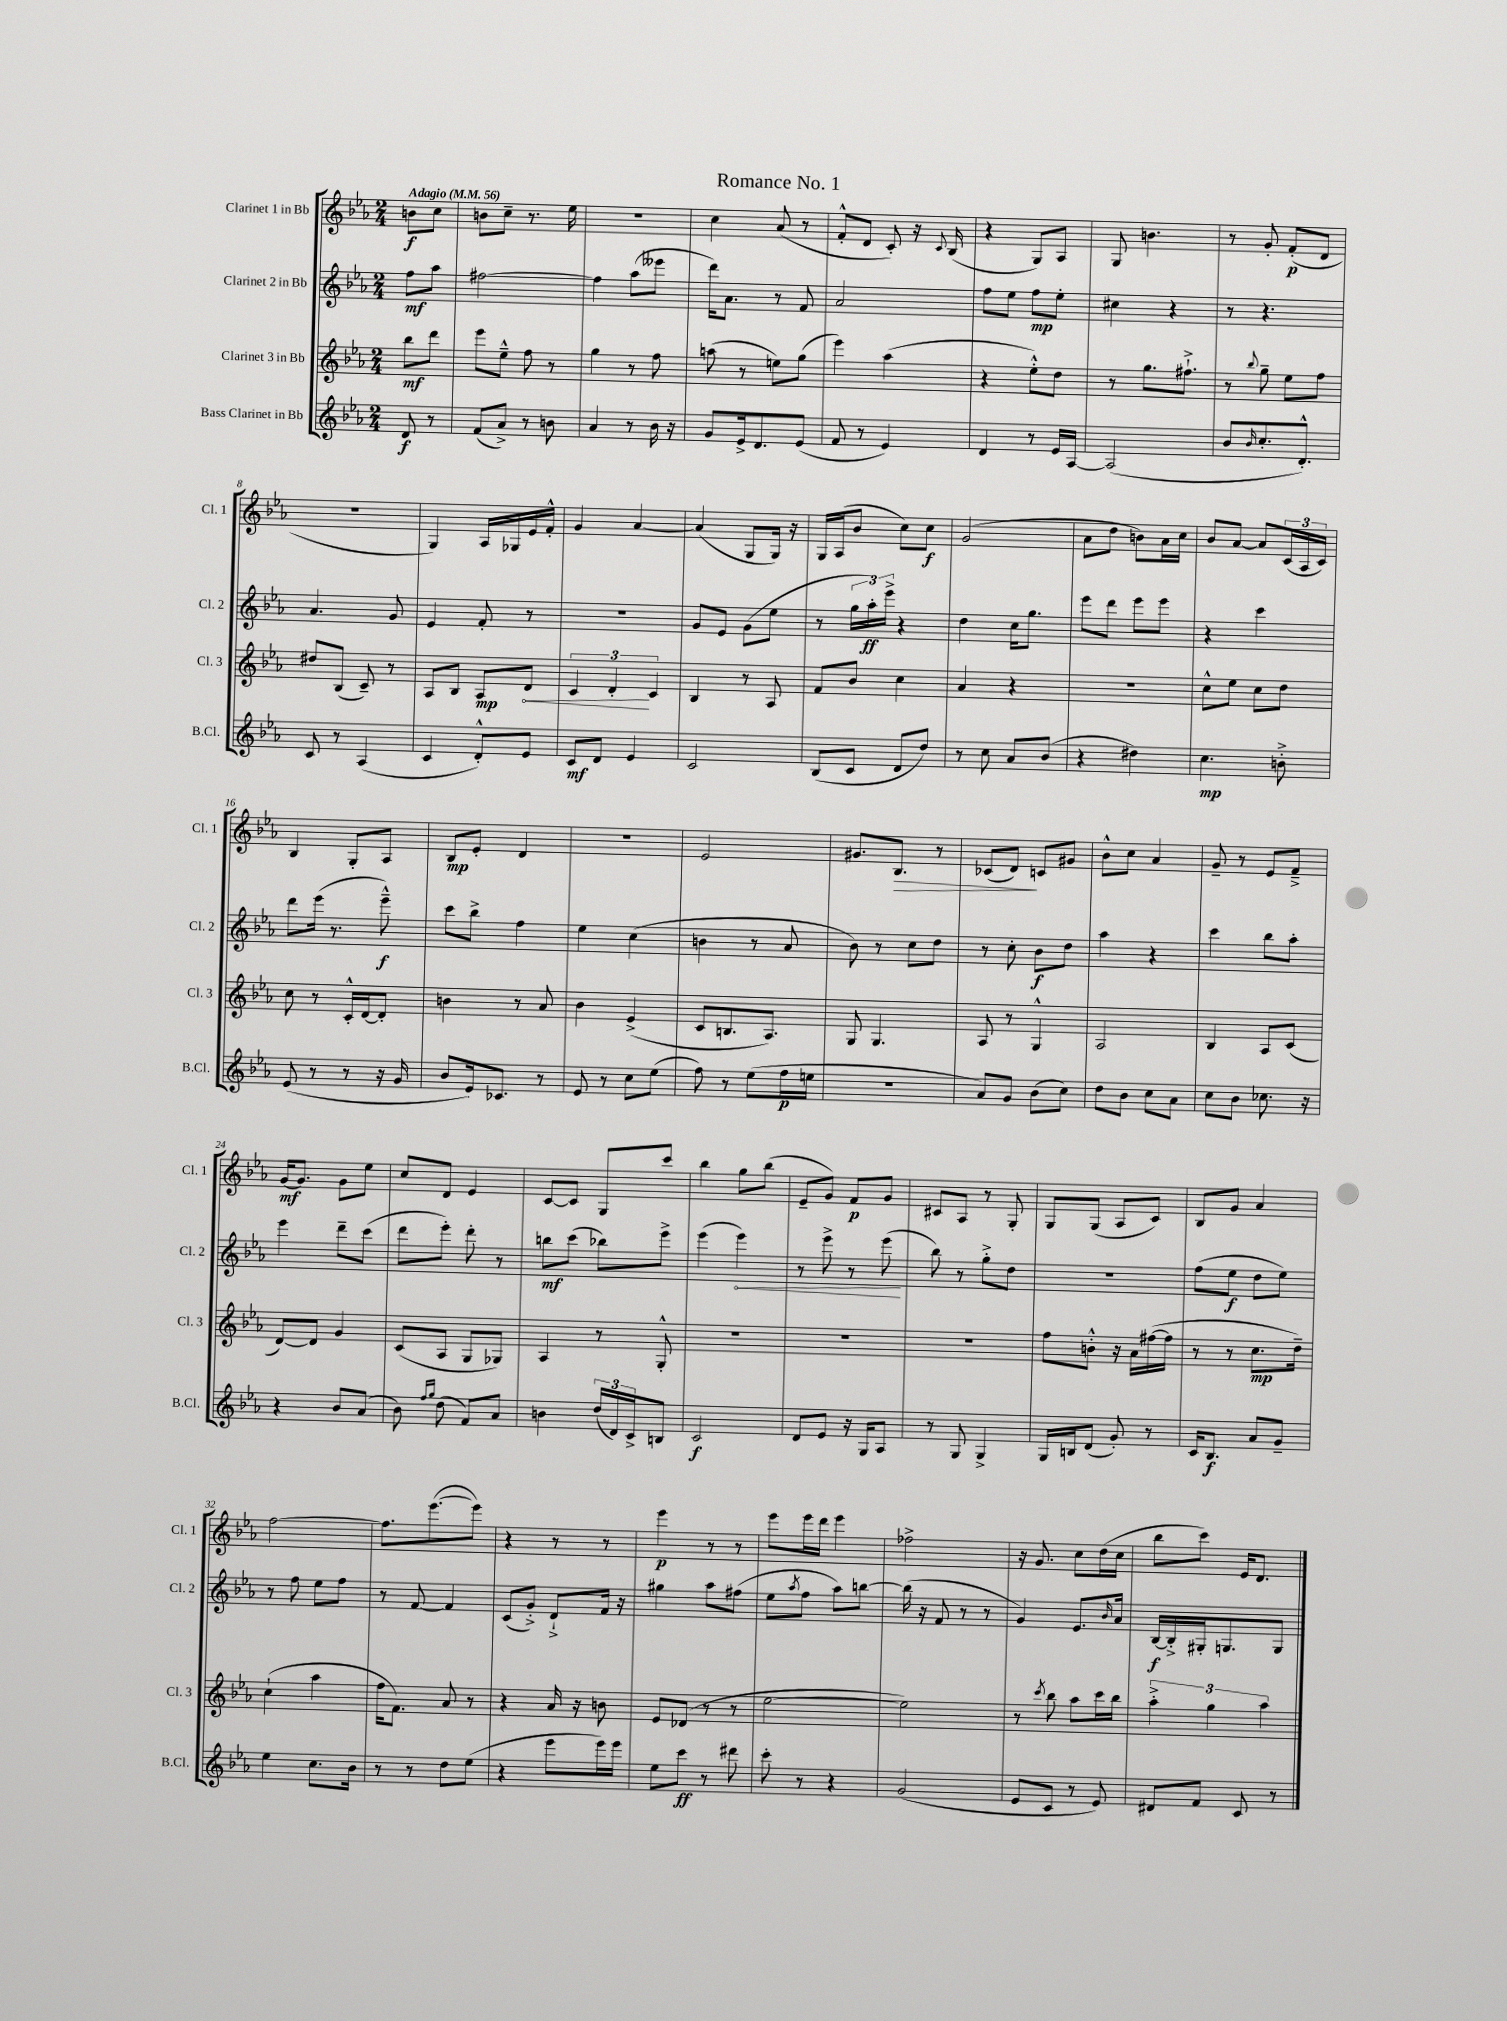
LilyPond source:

\header { title = "Romance No. 1" }
<<
\new StaffGroup <<
\new Staff = "s0" \with { instrumentName = "Clarinet 1 in Bb" shortInstrumentName = "Cl. 1" } {
    \clef treble \key ees \major \numericTimeSignature \time 2/4 \partial 4 \tempo "Adagio" 4 = 56
    b'8\f c''8 |
    b'8 c''8-- r8. ees''16 |
    R2 |
    c''4 aes'8( r8 |
    f'8-.-^ d'8 c'8-.) r16 \appoggiatura { c'8 } bes16( |
    r4 g8) aes8 |
    g8 b'4. |
    r8 g'8-. f'8-.\p( d'8 |
    r2 |
    g4) aes16 ges16 ees'16 f'16-.-^ |
    g'4 aes'4~ |
    aes'4( g8 g16) r16 |
    g16 aes16( bes'8 c''8) c''8\f |
    g'2( |
    aes'8 d''8 b'8) aes'16 c''16 |
    bes'8 aes'8~ aes'8 \tuplet 3/2 { c'16( aes16 c'16) } |
    bes4 g8-. aes8 |
    bes8\mp ees'8-. d'4 |
    R2 |
    ees'2 |
    gis'8. bes8.\> r8 |
    ces'8( d'8\!) c'8 gis'8 |
    bes'8-^ c''8 aes'4 |
    g'8-- r8 ees'8 f'8---> |
    g'16~\mf g'8. g'8 ees''8 |
    c''8 d'8 ees'4 |
    c'8~ c'8 g8 c'''8 |
    bes''4 g''8 bes''8( |
    ees'8-- g'8) f'8\p g'8 |
    cis'8 aes8 r8 g8-. |
    g8 g8( aes8 c'8) |
    bes8 g'8 aes'4 |
    f''2~ |
    f''8. ees'''8.~( ees'''8) |
    r4 r8 r8 |
    ees'''4\p r8 r8 |
    ees'''8 ees'''16 d'''16 ees'''4 |
    fes''2-> |
    r16 g'8. c''8 d''16( c''16 |
    bes''8 c'''8) ees'16 d'8. \bar "|." |
}
\new Staff = "s1" \with { instrumentName = "Clarinet 2 in Bb" shortInstrumentName = "Cl. 2" } {
    \clef treble \key ees \major \numericTimeSignature \time 2/4 \partial 4
    f''8\mf aes''8 |
    fis''2~ |
    fis''4 aes''8( eeses'''8 |
    d'''16) aes'8. r8 f'8 |
    aes'2 |
    f''8 ees''8 f''8\mp ees''8-. |
    cis''4 r4 |
    r8 r4. |
    aes'4. g'8 |
    ees'4 f'8-. r8 |
    r2 |
    g'8 ees'8 g'8( ees''8 |
    r8 \tuplet 3/2 { g''16 aes''16-.\ff) ees'''16-> } r4 |
    d''4 c''16 g''8. |
    ees'''8 d'''8 ees'''8 ees'''8 |
    r4 c'''4 |
    d'''8 ees'''16( r8. ees'''8---^\f) |
    c'''8 bes''8-> f''4 |
    ees''4 c''4( |
    b'4 r8 aes'8 |
    bes'8) r8 c''8 d''8 |
    r8 c''8-. bes'8\f d''8 |
    aes''4 r4 |
    c'''4 bes''8 aes''8-. |
    ees'''4 d'''8-- c'''8( |
    d'''8 ees'''8-.) d'''8-. r8 |
    b''8\mf c'''8( bes''8) ees'''8-> |
    ees'''4( \once \override Hairpin.circled-tip = ##t ees'''4\<) |
    r8 ees'''8-> r8 ees'''8\!( |
    bes''8) r8 g''8-.-> d''8 |
    R2 |
    f''8( ees''8\f d''8 ees''8) |
    r8 f''8 ees''8 f''8 |
    r8 f'8~ f'4 |
    c'8( g'8-.->) d'8-!-> f'16 r16 |
    gis''4 aes''8 fis''8( |
    ees''8 \acciaccatura { aes''8 } f''8 aes''8) b''8~ |
    b''16( r16 f'8 r8 r8 |
    g'4) ees'8. \grace { bes'16 } aes'16 |
    bes16~\f bes16-.-> gis16-. g8. g8 \bar "|." |
}
\new Staff = "s2" \with { instrumentName = "Clarinet 3 in Bb" shortInstrumentName = "Cl. 3" } {
    \clef treble \key ees \major \numericTimeSignature \time 2/4 \partial 4
    bes''8\mf d'''8 |
    ees'''8 ees''8---^ f''8 r8 |
    g''4 r8 f''8 |
    a''8( r8 e''8) g''8( |
    ees'''4) aes''4( |
    r4 ees''8-.-^) d''8 |
    r8 g''8. fis''8.-!-> |
    r8 \appoggiatura { bes''8 } g''8-- ees''8 f''8 |
    dis''8 bes8( c'8--) r8 |
    aes8 bes8 aes8\mp \once \override Hairpin.circled-tip = ##t d'8\< |
    \tuplet 3/2 { c'4 d'4-.\! c'4 } |
    bes4 r8 aes8 |
    f'8 bes'8 c''4 |
    aes'4 r4 |
    r2 |
    c''8-^ ees''8 c''8 d''8 |
    c''8 r8 c'16-.-^ d'16~ d'8-. |
    b'4 r8 aes'8 |
    bes'4 ees'4->( |
    c'8 b8. aes8.) |
    g8 g4. |
    aes8 r8 g4-^ |
    aes2 |
    bes4 aes8 c'8( |
    d'8~) d'8 g'4 |
    c'8( aes8 g8 ges8) |
    aes4 r8 g8-.-^ |
    R2 |
    R2 |
    R2 |
    f''8 b'8-.-^ r16 aes'16 fis''16~( fis''16 |
    r8 r8 c''8.\mp d''16--) |
    c''4-!( aes''4 |
    f''16 f'8.) aes'8 r8 |
    r4 aes'16 r16 b'8 |
    ees'8 des'8( r8 r8 |
    ees''2~ |
    ees''2) |
    r8 \acciaccatura { c'''8 } bes''8 aes''8 c'''16 bes''16 |
    \tuplet 3/2 { aes''4-.-> g''4 aes''4 } \bar "|." |
}
\new Staff = "s3" \with { instrumentName = "Bass Clarinet in Bb" shortInstrumentName = "B.Cl." } {
    \clef treble \key ees \major \numericTimeSignature \time 2/4 \partial 4
    d'8\f r8 |
    f'8( aes'8->) r8 b'8 |
    aes'4 r8 bes'16 r16 |
    g'8 ees'16-> d'8. ees'8( |
    f'8 r8 ees'4) |
    d'4 r8 ees'16 aes16~ |
    aes2( |
    bes'8 \grace { bes'16 } c''8.-. d'8.-.-^) |
    c'8 r8 aes4( |
    c'4 d'8-.-^) ees'8 |
    c'8\mf d'8 ees'4 |
    c'2 |
    bes8( c'8 d'8 d''8) |
    r8 c''8 aes'8 bes'8( |
    r4 dis''4) |
    c''4.\mp b'8-.-> |
    ees'8( r8 r8 r16 g'16 |
    bes'8 ees'16) ces'8. r8 |
    ees'8 r8 c''8 ees''8( |
    f''8) r8 ees''8( f''16\p e''16 |
    R2 |
    aes'8) g'8 bes'8( c''8) |
    d''8 bes'8 c''8 aes'8 |
    c''8 bes'8 ces''8. r16 |
    r4 bes'8 aes'8( |
    bes'8) \grace { f''16 g''16 } d''8( f'8) aes'8 |
    b'4 \tuplet 3/2 { d''16( d'16) c'16-> } b8 |
    c'2\f |
    d'8 ees'8 r16 g16 aes8 |
    r8 g8 g4-> |
    g16 b16 d'8( g'8-.) r8 |
    c'16 bes8.\f aes'8 g'8-- |
    ees''4 c''8. bes'16 |
    r8 r8 d''8 ees''8( |
    r4 ees'''8 ees'''16) ees'''16 |
    ees''8 c'''8\ff r8 dis'''8 |
    c'''8-. r8 r4 |
    g'2( |
    ees'8 c'8 r8 ees'8) |
    dis'8 f'8 c'8 r8 \bar "|." |
}
>>
>>
